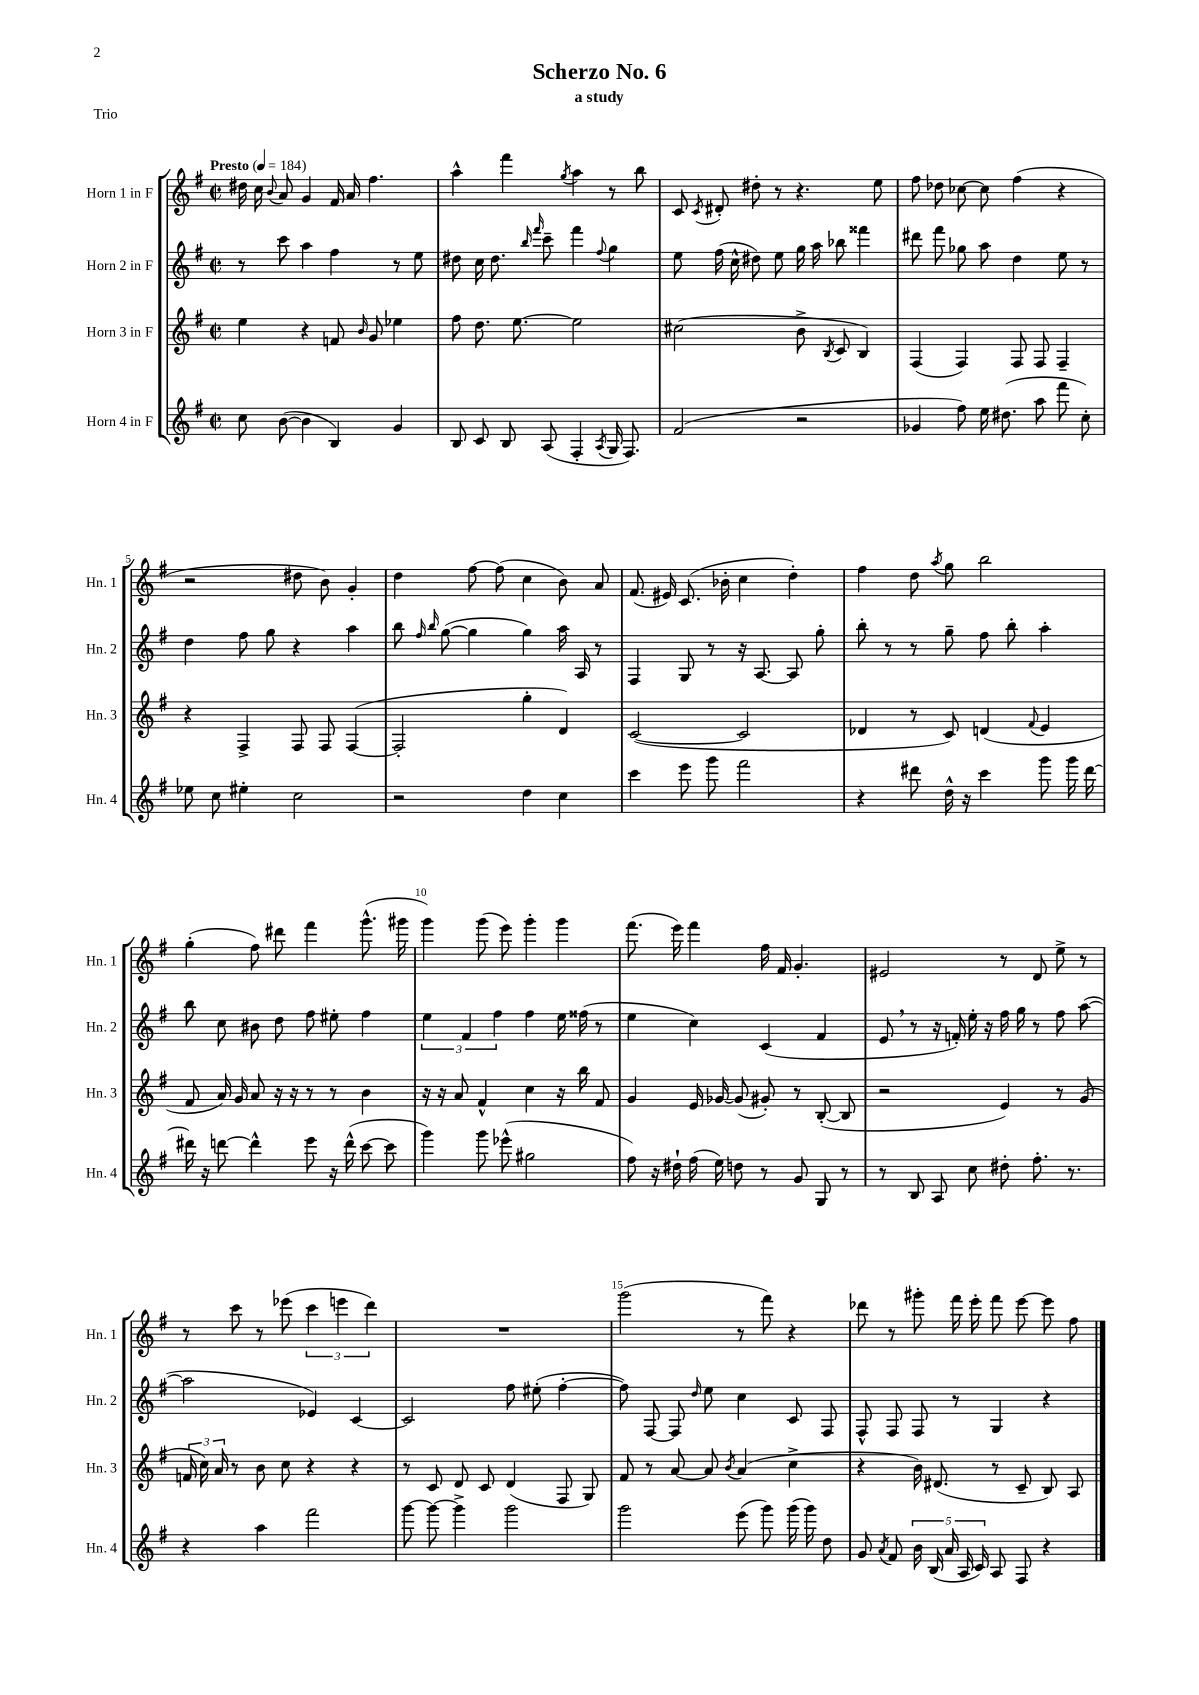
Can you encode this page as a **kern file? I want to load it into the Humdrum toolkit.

**kern	**kern	**kern	**kern
*part4	*part3	*part2	*part1
*staff4	*staff3	*staff2	*staff1
*I"Horn 4 in F	*I"Horn 3 in F	*I"Horn 2 in F	*I"Horn 1 in F
*I'Hn. 4	*I'Hn. 3	*I'Hn. 2	*I'Hn. 1
*clefG2	*clefG2	*clefG2	*clefG2
*k[f#]	*k[f#]	*k[f#]	*k[f#]
*M2/2	*M2/2	*M2/2	*M2/2
*met(c|)	*met(c|)	*met(c|)	*met(c|)
*MM184	*MM184	*MM184	*MM184
=1	=1	=1	=1
!	!	!	!LO:TX:a:B:t=Presto
8cc\	4ee\	8r	16dd#X\
.	.	.	16cc\
.	.	.	8qqb/
([8b\	.	8ccc\	8a/
4b\]	4r	4aa\	4g/
4B/)	8fn/	4ff#\	16f#/
.	.	.	16a/
.	16qqb/	.	.
.	8g/	.	4.ff#\
4g/	4ee-X\	8r	.
.	.	8ee\	.
=2	=2	=2	=2
8B/	8ff#\	8dd#X\	4aa^^\
8c/	8.dd\	16cc\	.
.	.	8.dd#\	.
8B/	.	.	4fff#\
.	[8.ee\	.	.
.	.	16qqbb/	.
.	.	16qqfff#/	.
(8A/	.	8ccc~\	.
.	.	.	8qgg/
4F#'/	2ee\]	4fff#\	4aa\
8qA/	.	8qqff#/	.
16G/	.	4gg\	8r
8.F#/)	.	.	.
.	.	.	8bb\
=3	=3	=3	=3
(2f#/	(2cc#X\	8ee\	8c/
.	.	.	8qc/
.	.	(16ff#\	8d#X'/
.	.	16cc^^\	.
.	.	8dd#X\)	8dd#X'\
.	.	8ee\	8r
2r	8b^\	16gg\	4.r
.	.	16aa\	.
.	8qB/	.	.
.	8c/	8bb-X\	.
.	4B/)	4fff##X\	.
.	.	.	8ee\
=4	=4	=4	=4
4g-X/	(4F#/	8ddd#X\	8ff#\
.	.	8fff#\	8dd-X\
8ff#\)	4F#/)	8gg-X\	[8cc-X\
16ee\	.	8aa\	8cc-\]
(8.dd#X\	.	.	.
.	8F#/	4dd\	(4ff#\
8aa\	8F#/	.	.
8fff#\	4F#~/	8ee\	4r
8cc'\)	.	8r	.
!!LO:LB:g=z
=5	=5	=5	=5
8ee-X\	4r	4dd\	2r
8cc\	.	.	.
4ee#X'\	4F#^/	8ff#\	.
.	.	8gg\	.
2cc\	8F#/	4r	8dd#X\
.	8F#/	.	8b\)
.	([4F#/	4aa\	4g'/
=6	=6	=6	=6
2r	2F#'/]	8bb\	4dd\
.	.	16qqff#/	.
.	.	16qqbb/	.
.	.	([8gg\	.
.	.	4gg\]	[8ff#\
.	.	.	(8ff#\]
4dd\	4gg'\	4gg\)	4cc\
4cc\	4d/)	16aa\	8b\)
.	.	16A/	.
.	.	8r	8a/
=7	=7	=7	=7
4ccc\	([2c/	4F#/	(8.f#/
.	.	.	16e#X/)
8eee\	.	8G/	(8.c/
8ggg\	.	8r	.
.	.	.	16b-X'\
2fff#\	2c/]	16r	4cc\
.	.	[8.A/	.
.	.	8A/]	4dd'\)
.	.	8gg'\	.
=8	=8	=8	=8
4r	4d-X/	8bb'\	4ff#\
.	.	8r	.
8ddd#X\	8r	8r	8dd\
.	.	.	8qaa/
16dd^^\	8c/)	8gg~\	8gg\
16r	.	.	.
4ccc\	(4dn/	8ff#\	2bb\
.	.	8bb'\	.
.	8qqf#/	.	.
8ggg\	4e/	4aa'\	.
16ggg\	.	.	.
[16ddd#\	.	.	.
!!LO:LB:g=z
=9	=9	=9	=9
16ddd#X\]	8f#/	8bb\	(4gg'\
16r	.	.	.
[8dddn\	16a/)	8cc\	.
.	16g/	.	.
4ddd^^\]	8a/	8b#X\	8ff#\)
.	16r	8dd\	8ddd#X\
.	16r	.	.
8eee\	8r	8ff#\	4fff#\
16r	8r	8ee#X'\	.
(16ddd^^\	.	.	.
[8ccc\	4b\	4ff#\	(8.ggg^^\
8ccc\]	.	.	.
.	.	.	16ggg#X\
=10	=10	=10	=10
4ggg\)	16r	6ee\	4ggg\)
.	16r	.	.
.	8a/	.	.
.	.	6f#/	.
8ggg\	4f#^^/	.	(8ggg\
.	.	6ff#\	.
(8eee-X^^\	.	.	8eee\)
2gg#X\	4cc\	4ff#\	4ggg'\
.	16r	16ee\	4ggg\
.	16bb\	(16ff##X\	.
.	8f#/	8r	.
=11	=11	=11	=11
8ff#\)	4g/	4ee\	(8.fff#\
16r	.	.	.
16dd#X`\	.	.	16eee\)
(16ff#\	16e/	4cc\)	4fff#\
16ee\)	[16g-X/	.	.
8ddn\	(8g-/]	.	.
8r	8g#X'/)	(4c/	16ff#\
.	.	.	16f#/
8g/	8r	.	4.g'/
8G/	([8B'/	4f#/	.
8r	8B/]	.	.
=12	=12	=12	=12
8r	2r	8e,/	2e#X/
8B/	.	8r	.
8A/	.	16r	.
.	.	16fn'/)	.
8cc\	.	16ee'\	.
.	.	16r	.
8dd#X'\	4e/)	16ff#\	8r
.	.	16gg\	.
8.ff#'\	.	8r	8d/
.	8r	8ff#\	8ee^\
8.r	.	.	.
.	(8g/	([8aa\	8r
!!LO:LB:g=z
=13	=13	=13	=13
4r	24fn/	2aa\]	8r
.	24cc\)	.	.
.	24a/	.	.
.	8r	.	8ccc\
4aa\	8b\	.	8r
.	8cc\	.	(8eee-X\
2fff#\	4r	4e-X/)	6ccc\
.	.	.	6eeen\
.	4r	[4c/	.
.	.	.	6ddd\)
=14	=14	=14	=14
[8ggg\	8r	2c/]	1r
8ggg\_	8c/	.	.
4ggg^\]	8d/	.	.
.	8c/	.	.
2ggg\	(4d/	8ff#\	.
.	.	(8ee#X'\	.
.	8F#/	[4ff#'\	.
.	8G/)	.	.
=15	=15	=15	=15
2ggg\	8f#/	8ff#\])	(2ggg\
.	8r	[8F#/	.
.	[8a/	8F#/]	.
.	.	16qqdd/	.
.	8a/]	8ee\	.
.	8qb/	.	.
(8eee\	(4a/	4cc\	8r
8ggg\)	.	.	8fff#\)
(16ggg\	4cc^\	8c/	4r
16ggg\)	.	.	.
8dd\	.	8F#/	.
=16	=16	=16	=16
8g/	4r	8F#^^/	8ddd-X\
8qa/	.	.	.
8f#/	.	8F#/	8r
20b\	16b\)	8F#/	8ggg#X'\
(20B/	.	.	.
.	(8.d#X/	.	.
20a/	.	.	.
.	.	8r	16fff#\
20A/	.	.	.
.	.	.	16eee'\
20c/)	.	.	.
8A/	8r	4G/	8fff#\
8F#/	8c~/	.	[8eee\
4r	8B/)	4r	8eee\]
.	8A/	.	8ff#\
==	==	==	==
*-	*-	*-	*-
